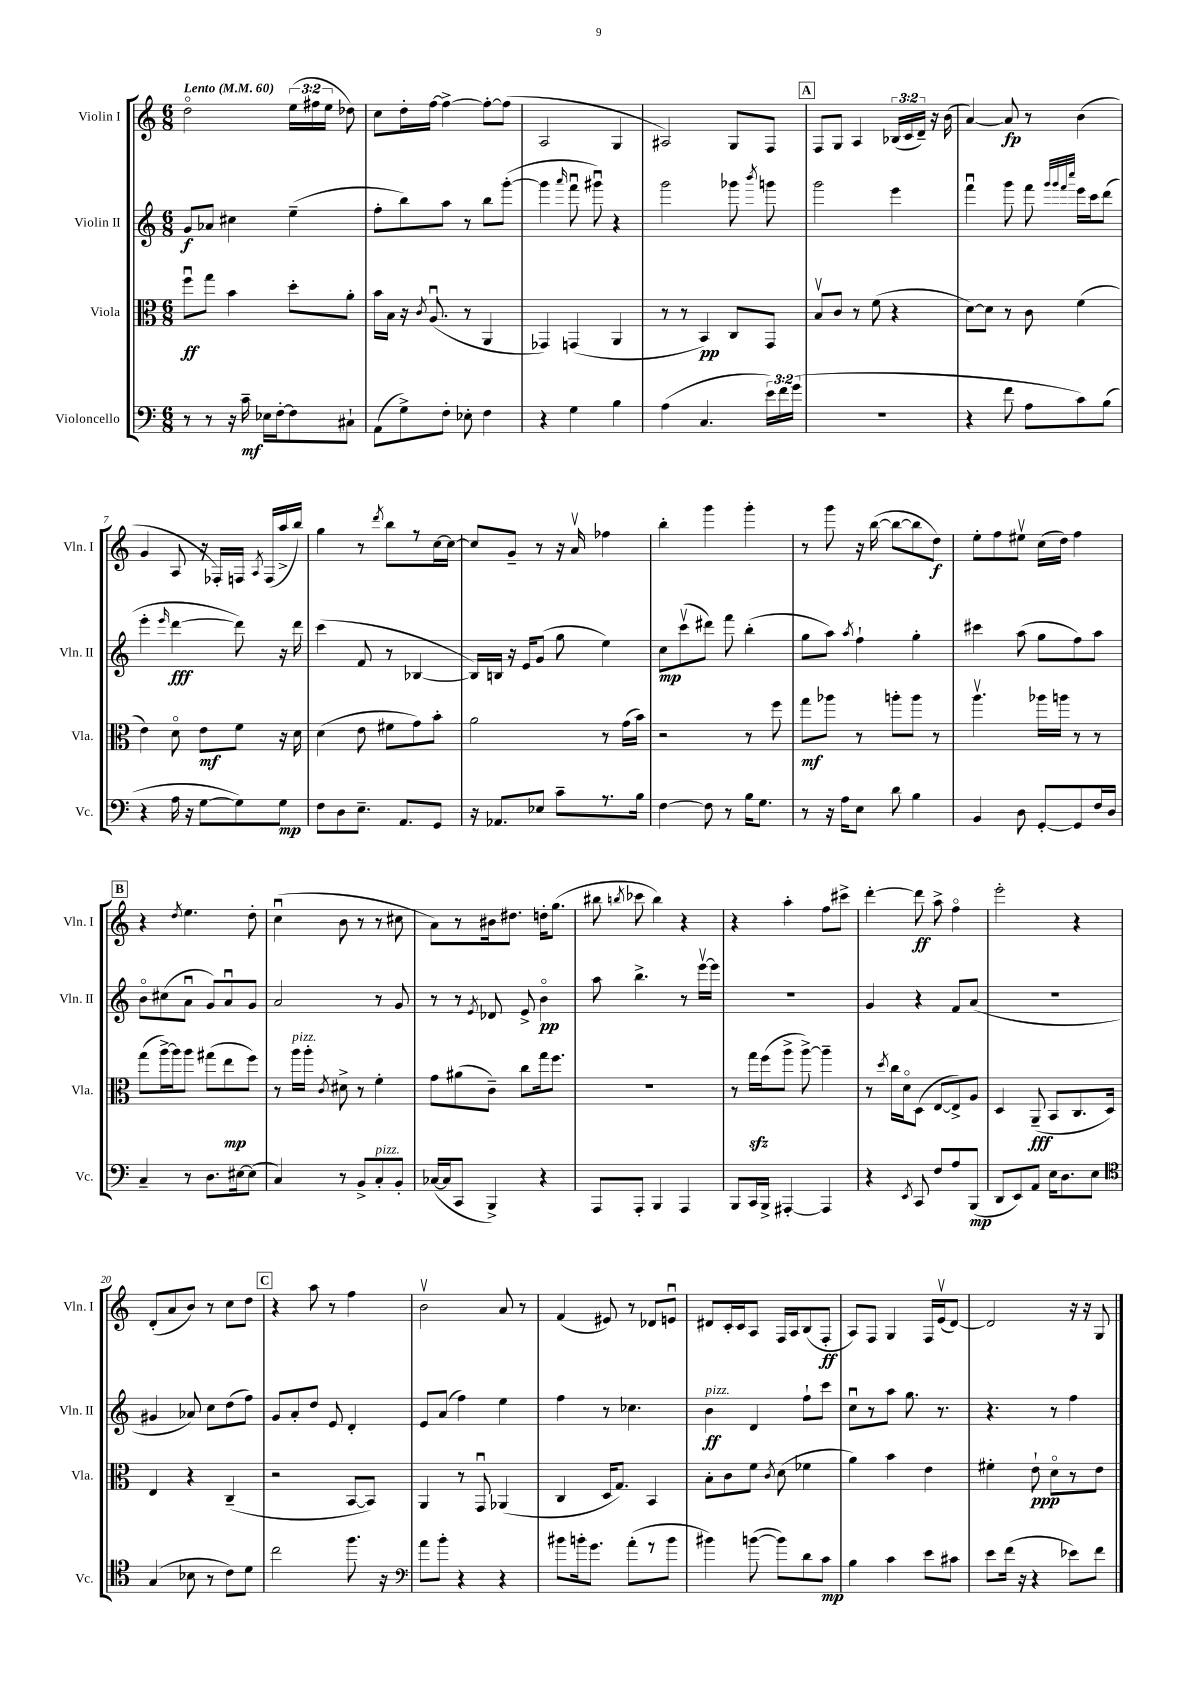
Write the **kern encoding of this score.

**kern	**kern	**kern	**kern
*staff4	*staff3	*staff2	*staff1
*clefF4	*clefC3	*clefG2	*clefG2
*k[]	*k[]	*k[]	*k[]
*M6/8	*M6/8	*M6/8	*M6/8
*MM60	*MM60	*MM60	*MM60
8r	8ffu	8g	2ddo
8r	8gg	8a-	.
16r	4b	4cc#	.
16c~	.	.	.
16E-	.	.	.
[16F'	.	.	.
8F]	8dd'	(4ee~	(24ee
.	.	.	24ff#
.	.	.	24ee
8C#`	8a'	.	8dd-)
=	=	=	=
(8AA	16b	8ff'	8cc
.	16B	.	.
8G^)	16r	8bb)	16dd'
.	8qc	.	.
.	(8.Au	.	[16ff
8F'	.	8aa	4ff^_
8E-'	8r	8r	.
4F	4AA	8bb	8ff'_
.	.	([8ggg'	(8ff]
=	=	=	=
4r	4GG-)	4ggg]	2A
.	.	16qqaaa	.
4G	(4GG	8fffu	.
.	.	8ggg#u)	.
4B	4AA	4r	4G
=	=	=	=
(4A	8r	2ggg	2A#)
.	8r	.	.
4.C	4BB)	.	.
.	8C	8ggg-	8G
.	.	8qbbb	.
24e)	8GG	8ggg	8F
24f	.	.	.
(24g	.	.	.
=	=	=	=
2.r	8Bv	2ggg	8F
.	8c	.	8G
.	8r	.	4A
.	(8f	.	.
.	4r	4eee	(24B-
.	.	.	24c
.	.	.	24d~)
.	.	.	16r
.	.	.	(16b
=	=	=	=
4r	[8d)	4fffu	[4a)
.	8d]	.	.
8f	8r	8ggg	8a]
8A	8c	8fff	8r
.	.	32qqggg	.
.	.	32qqggg	.
.	.	32qqfff	.
.	.	32qqcccc	.
8c)	(4f	16eee	(4b
.	.	16ccc	.
(8B	.	(8ddd	.
=	=	=	=
4r	4e)	4eee'	4g
.	.	16qqeee	.
16A	8do	[4ddd	8A
16r	.	.	.
[8G	8e	.	16r
.	.	.	16F-')
8G])	8f	8ddd])	16F
.	.	.	8qA
.	.	.	(16F
8G	16r	16r	16aa^
.	16d	16ddd	16bb)
=	=	=	=
8F	(4d	(4ccc	4gg
8D	.	.	.
8.E~	8e	8f	8r
.	.	.	8qddd
.	8f#	8r	8bb
8.AA	.	.	.
.	8g)	[4B-	8r
8GG	8b'	.	[16cc
.	.	.	16cc_
=	=	=	=
16r	2a	16B-])	8cc]
8.AA-	.	16B	.
.	.	16r	8g~
.	.	16e	.
8E-	.	(8g	8r
8c~	.	8gg	16r
.	.	.	16av
8.r	8r	4ee)	4ff-
.	(16g	.	.
16B	16b)	.	.
=	=	=	=
[4F	2r	8cc	4bb'
.	.	(8cccv	.
8F]	.	8ddd#)	4ggg
8r	.	8fff	.
16B	8r	(4bb'	4ggg'
8.G	.	.	.
.	8ff	.	.
=	=	=	=
8r	8gg	8gg	8r
16r	8aa-	8aa)	8ggg
16A	.	.	.
.	.	8qaa	.
8E	8r	4ff`	16r
.	.	.	([16bb
8d	8aa'	.	8bb_
4B	8aa	4gg'	8bb]
.	8r	.	8dd)
=	=	=	=
4BB	4.aav	4ccc#	8ee'
.	.	.	8ff
8D	.	(8aa	8ee#v
[8GG'	16aa-	8gg	(16cc
.	16aa	.	16dd)
8GG]	8r	8ff)	4ff
16F	8r	8aa	.
16D	.	.	.
=	=	=	=
4C~	(8gg	8bo	4r
.	[16aa^)	(8cc#	.
.	16aa]	.	.
.	.	.	8qdd
8r	8aa	8au	4.ee
8.D	(8gg#	8g)	.
.	8ee	8au	.
[16E#	.	.	.
(8E#]	8ff)	8g	8dd'
=	=	=	=
4C)	8r	2a	(4ccu
.	16aa	.	.
.	16aa'	.	.
.	8qc	.	.
8r	8d#^	.	8b
8BB^	8r	.	8r
8C'	4f'	8r	8r
8BB'	.	8g	8cc#
=	=	=	=
([16C-	8g	8r	8a)
16C-]	.	.	.
8CC	(8a#	8r	8r
.	.	8qe	.
4BBB^)	8c~)	8d-	16b#
.	.	.	8.dd#
.	8cc	8e^	.
4r	16gg	4bo	16dd'
.	8.ff	.	(8.gg
=	=	=	=
8AAA	2.r	8aa	8bb#
.	.	.	8qbb
8AAA'	.	4.bb^	8ccc-
4BBB	.	.	4bb)
4AAA	.	8r	4r
.	.	[16eeev	.
.	.	16eee]	.
=	=	=	=
8BBB	8r	2.r	4r
16CC	16gg	.	.
16BBB^	(16ff	.	.
[4AAA#'	8aa^	.	4aa'
.	[8aa^)	.	.
4AAA#]	4aa~]	.	8ff
.	.	.	8ccc#^
=	=	=	=
4r	8r	4g	[4ddd'
.	8qdd	.	.
.	16cc	.	.
.	16do	.	.
8qEE	.	.	.
8CC	(8D	4r	8ddd]
8F	[8E	.	8aa^
8A	8E^])	8f	4ffo
(8BBB	8A	(8a	.
=	=	=	=
8DD	4D	2.r	2eee'
8EE)	.	.	.
8AA	(8AA~	.	.
16E	8BB	.	.
8.D	.	.	.
.	8.C	.	4r
8E	.	.	.
.	16D)	.	.
=	=	=	=
*clefC4	*	*	*
(4G	4E	4g#	(8d'
.	.	.	8a
8B-	4r	8a-)	8b)
8r	.	8cc	8r
8c)	(4C~	(8dd	8cc
8d	.	8ff)	8dd
=	=	=	=
2cc	2r	8g	4r
.	.	8a'	.
.	.	8dd	8aa
.	.	8e	8r
8.ff	[8BB	4d'	4ff
.	8BB])	.	.
16r	.	.	.
=	=	=	=
*clefF4	*	*	*
8a	4AA	8e	2bv
8b'	.	(8a	.
4r	8r	4ff)	.
.	8GGu	.	.
4r	(4AA-	4ee	8a
.	.	.	8r
=	=	=	=
8b#	4C	4ff	(4f
16b'	.	.	.
8.g	.	.	.
.	16D	8r	8e#)
.	8.G)	.	.
(8a'	.	4.cc-	8r
8r	4BB	.	8d-
8b	.	.	8eu
=	=	=	=
4b#)	8B'	4b	8d#
.	8c	.	16c'
.	.	.	16c
([8b	8f	4d	8A
.	8qc	.	.
8b])	(8d	.	16F
.	.	.	16A
8d	4f-	8ff`	(8B
8c	.	8ccc	8F'
=	=	=	=
4B	4a)	8ccu	8A)
.	.	8r	8F
4c	4b	8aa	4G
.	.	8.gg	.
8e	4e	.	16F
.	.	8.r	(16ev
8c#	.	.	[8d)
=	=	=	=
8e	4f#'	4.r	2d]
(16f	.	.	.
16r	.	.	.
4r	8e`	.	.
.	8do	8r	.
8e-)	8r	4ff	16r
.	.	.	16r
8f	8e	.	8G
==	==	==	==
*-	*-	*-	*-
